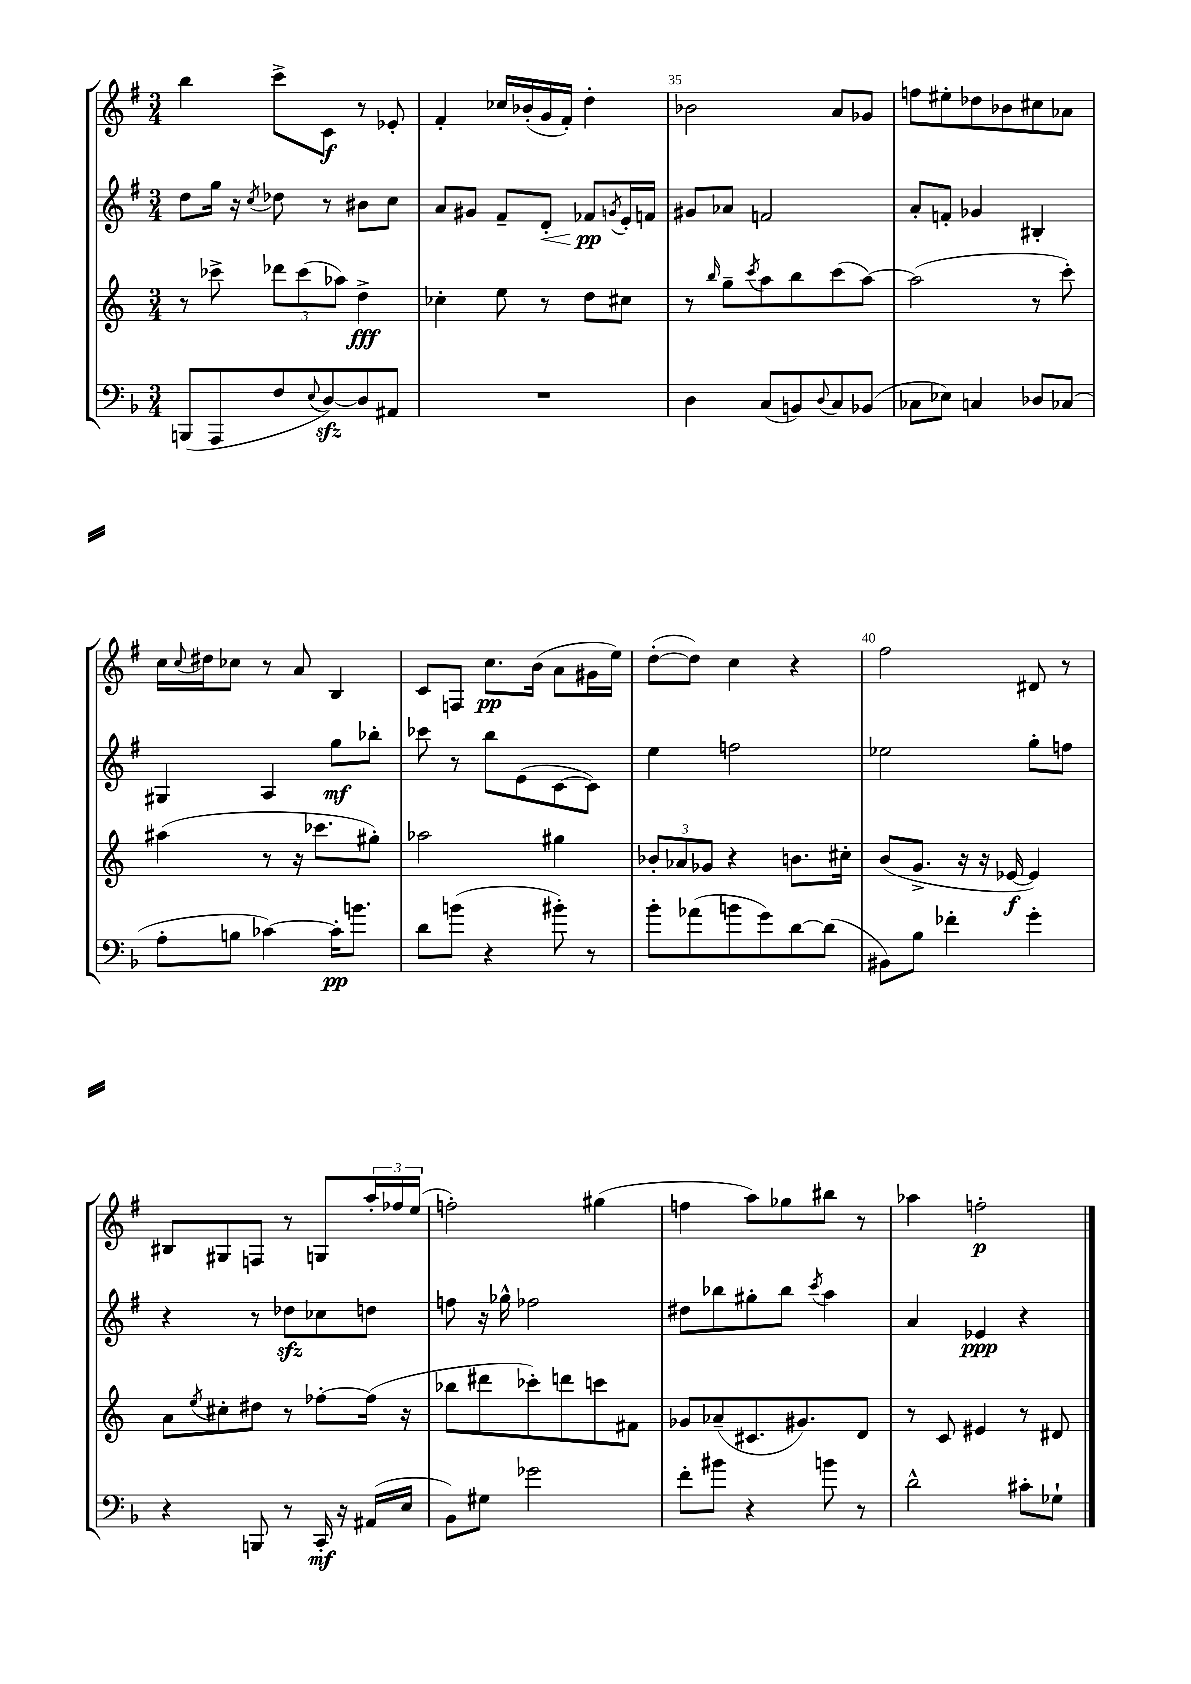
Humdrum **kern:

**kern	**kern	**kern	**kern
*staff4	*staff3	*staff2	*staff1
*clefF4	*clefG2	*clefG2	*clefG2
*k[b-]	*k[]	*k[f#]	*k[f#]
*M3/4	*M3/4	*M3/4	*M3/4
(8BBB	8r	8dd	4bb
8AAA	8ccc-^	16gg	.
.	.	16r	.
.	.	8qcc	.
8F	12ddd-	8dd-	8ccc^
.	(12ccc-	.	.
8qqE	.	.	.
[8D)	.	8r	8c
.	12aa-)	.	.
8D]	4dd^	8b#	8r
8AA#	.	8cc	8e-'
=	=	=	=
2.r	4cc-'	8a	4f#'
.	.	8g#	.
.	8ee	8f#~	16cc-
.	.	.	(16b-'
.	8r	8d'	16g
.	.	.	16f#')
.	8dd	8f-	4dd'
.	.	8qg	.
.	8cc#	16e'	.
.	.	16f	.
=	=	=	=
4D	8r	8g#	2b-
.	16qqbb	.	.
.	8gg~	8a-	.
.	8qccc	.	.
(8C	8aa	2f	.
8BB)	8bb	.	.
8qqD	.	.	.
8C	(8ccc	.	8a
(8BB-	[8aa)	.	8g-
=	=	=	=
8C-	(2aa]	8a'	8ff
8E-)	.	8f'	8ee#'
4C	.	4g-	8dd-
.	.	.	8b-
8D-	8r	4B#'	8cc#
(8C-	8ccc')	.	8a-
=	=	=	=
8A'	(4aa#	4G#	16cc
.	.	.	8qqcc
.	.	.	16dd#
8B	.	.	8cc-
[4c-)	8r	4A	8r
.	16r	.	8a
.	8.ccc-	.	.
16c-']	.	8gg	4B
8.b	.	.	.
.	8gg#')	8bb-'	.
=	=	=	=
8d	2aa-	8ccc-	8c
(8b	.	8r	8F
4r	.	8bb	8.cc
.	.	(8e	.
.	.	.	(16b
8b#')	4gg#	[8c	8a
8r	.	8c])	16g#
.	.	.	16ee)
=	=	=	=
8b-'	12b-'	4ee	([8dd'
.	12a-	.	.
(8a-	.	.	8dd])
.	12g-	.	.
8b	4r	2ff	4cc
8g)	.	.	.
[8d	8.b	.	4r
(8d]	.	.	.
.	16cc#'	.	.
=	=	=	=
8BB#)	(8b	2ee-	2ff#
8B-	8.g^	.	.
4f-'	.	.	.
.	16r	.	.
.	16r	.	.
.	[16e-	.	.
4g'	4e-])	8gg'	8d#
.	.	8ff	8r
=	=	=	=
4r	8a	4r	8B#
.	8qee	.	.
.	8cc#'	.	8G#
8BBB	8dd#	8r	8F
8r	8r	8dd-	8r
16CC'	[8ff-'	8cc-	8G
16r	.	.	.
(16AA#	(16ff-]	8dd	24aa'
.	.	.	24ff-
16E	16r	.	.
.	.	.	(24ee
=	=	=	=
8BB-)	8bb-	8ff	2ff')
8G#	8ddd#	16r	.
.	.	16gg-^^	.
2g-	8ccc-')	2ff-	.
.	8ddd	.	.
.	8ccc	.	(4gg#
.	8f#	.	.
=	=	=	=
8f'	8g-	8dd#	4ff
8b#	(8a-~	8bb-	.
4r	8.c#	8gg#'	8aa)
.	.	8bb-	8gg-
.	8.g#)	.	.
.	.	8qccc	.
8b	.	4aa	8bb#
8r	8d	.	8r
=	=	=	=
2d^^	8r	4a	4aa-
.	8c	.	.
.	4e#	4e-	2ff'
8c#'	8r	4r	.
8G-`	8d#	.	.
==	==	==	==
*-	*-	*-	*-
